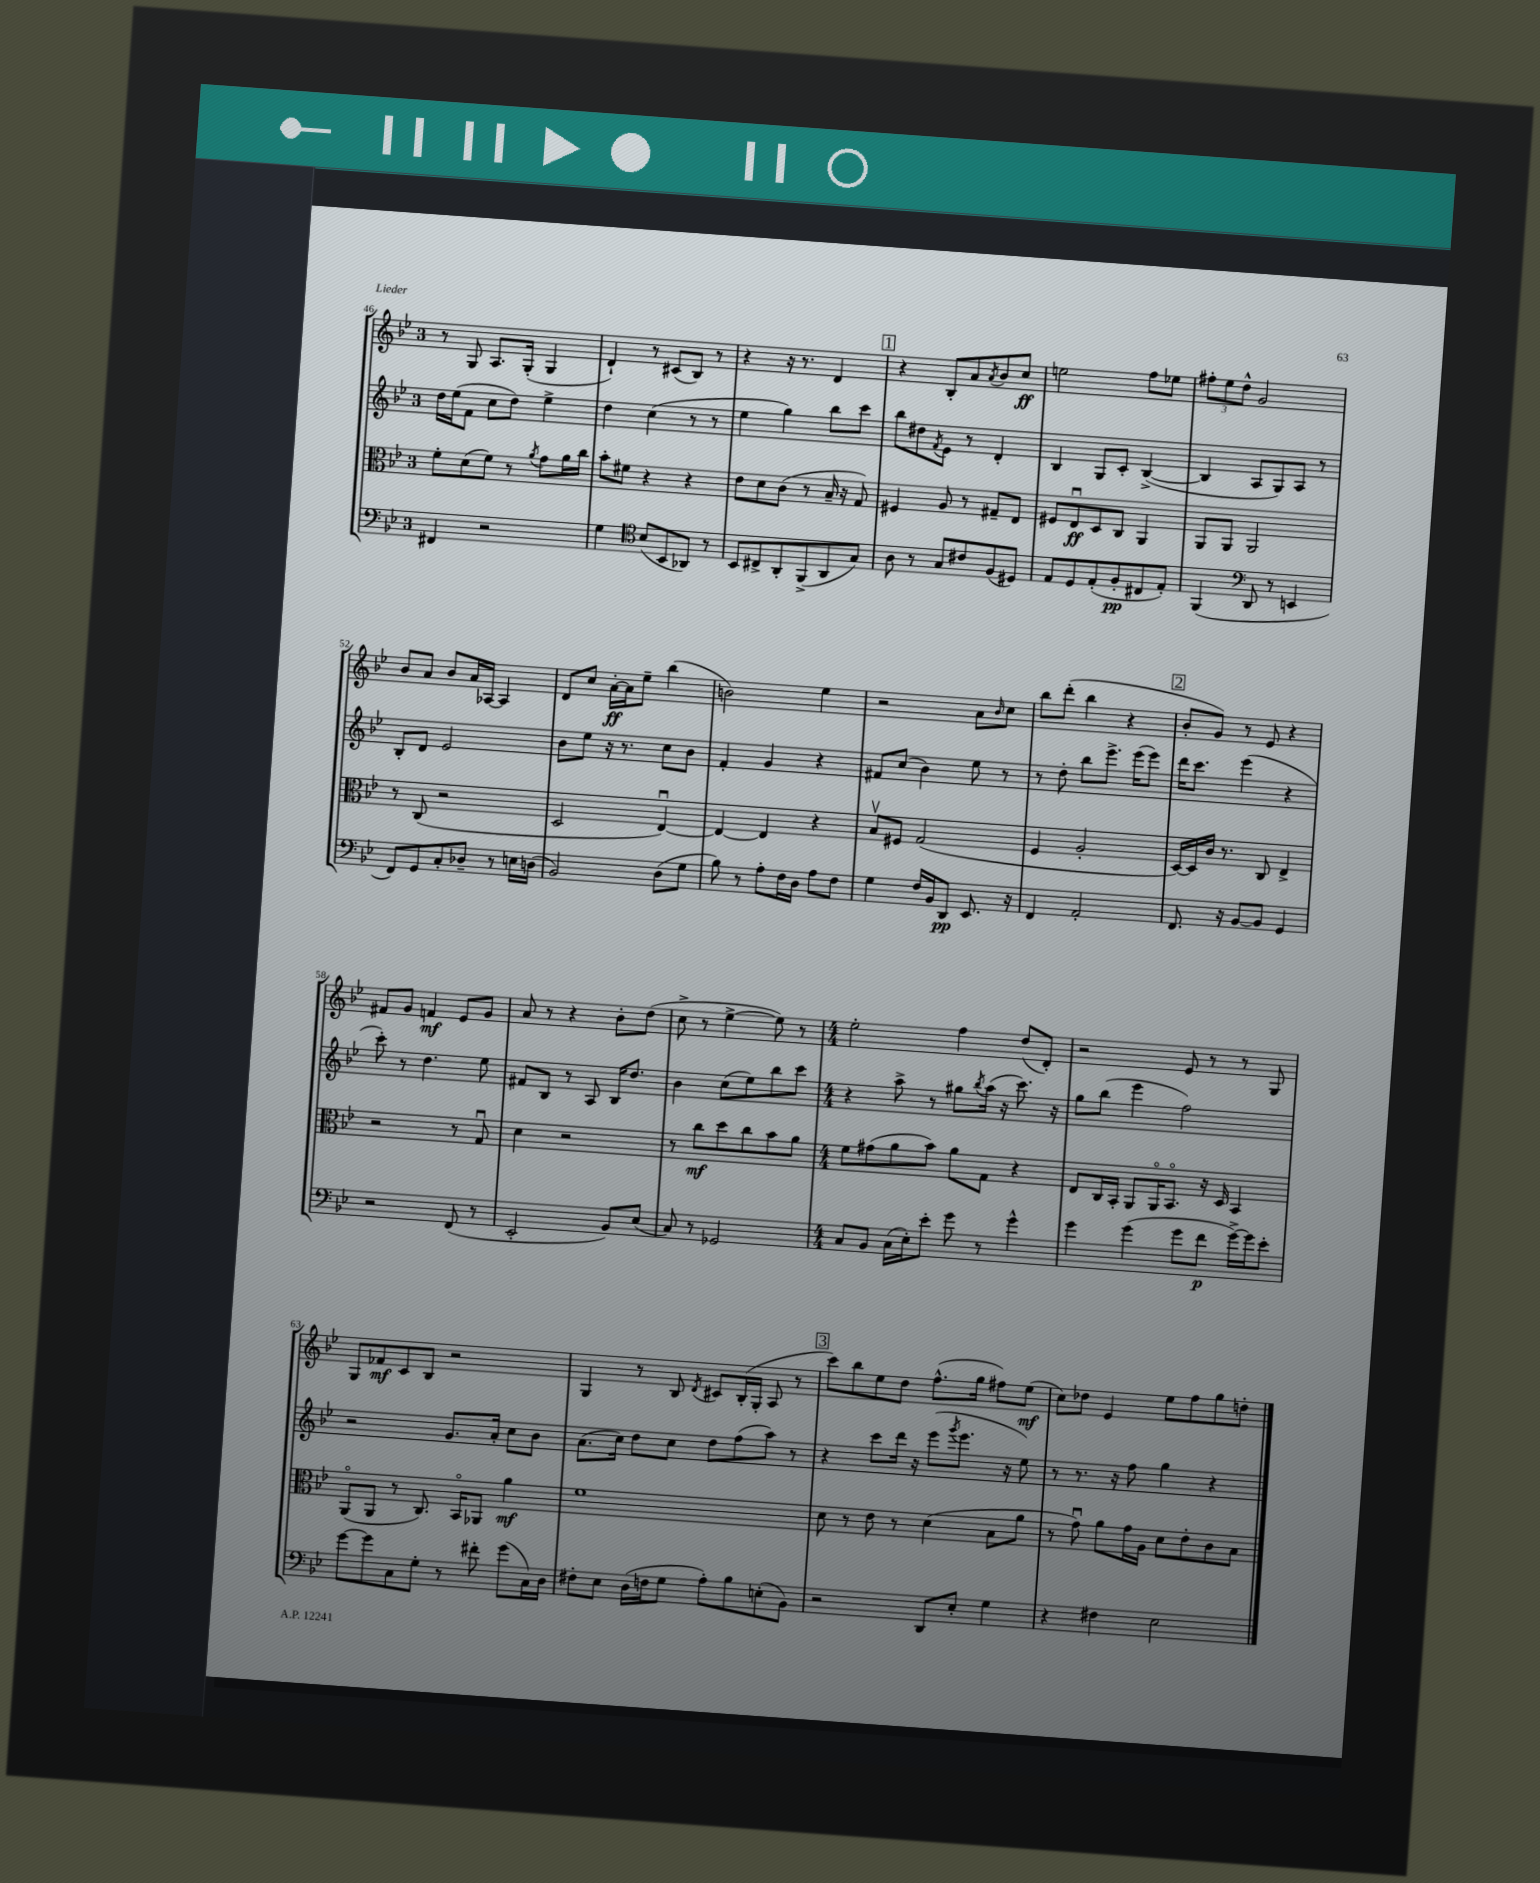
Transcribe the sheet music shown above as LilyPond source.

<<
\new StaffGroup <<
\new Staff = "s0" {
    \clef treble \key bes \major \once \override Staff.TimeSignature.style = #'single-digit \time 3/4
    r8 g8 a8. g16-.( g4 |
    d'4-!) r8 cis'8( bes8) r8 |
    r4 r16 r8. d'4 |
    \mark \markup { \box "1" } r4 bes8-. a'8 \acciaccatura { a'8 } bes'8 c''8\ff |
    e''2 f''8 ees''8 |
    \tuplet 3/2 { fis''8-. ees''8 d''8-^ } g'2 |
    bes'8 a'8 bes'8 a'16 aes16~ aes4 |
    d'8 c''8 a'16~-.\ff a'16 ees''8-- bes''4( |
    b'2) ees''4 |
    r2 a'8 \grace { bes'16 } c''8 |
    bes''8 d'''8-.( bes''4 r4 |
    \mark \markup { \box "2" } bes'8-. g'8) r8 ees'8 r4 |
    fis'8 g'8 f'4\mf ees'8 g'8 |
    a'8 r8 r4 bes'8-. d''8( |
    c''8-> r8 ees''4~-> ees''8) r8 |
    \numericTimeSignature \time 4/4 ees''2-. f''4 d''8( d'8-.) |
    r2 ees'8 r8 r8 g8 |
    g8 fes'8\mf c'8 bes8 r2 |
    g4 r8 bes8 \acciaccatura { d'8 } cis'8 bes16-.( g16-. a8 r8 |
    \mark \markup { \box "3" } c'''8) bes''8 ees''8 d''8 f''8.-^( g''16 fis''8) ees''8\mf( |
    c''8) des''8 ees'4 ees''8 f''8 g''8 d''8-. \bar "|." |
}
\new Staff = "s1" {
    \clef treble \key bes \major \once \override Staff.TimeSignature.style = #'single-digit \time 3/4
    d''16 ees''16( f'8 c''8 d''8) ees''4-> |
    d''4 c''4( r8 r8 |
    ees''4 g''4) bes''8 c'''8 |
    \mark \markup { \box "1" } bes''8 dis''8 \acciaccatura { f'8 } ees'8 r8 d'4-. |
    bes4 g8 c'8-. bes4~->( |
    bes4 a8 g8) a8 r8 |
    bes8-. d'8 ees'2 |
    bes'8 ees''8 r16 r8. c''8 bes'8 |
    f'4-. g'4 r4 |
    fis'8 c''8( bes'4) ees''8 r8 |
    r8 d''8-. bes''8 ees'''8.-> ees'''16( ees'''8) |
    \mark \markup { \box "2" } d'''16 c'''8. ees'''4( r4 |
    c'''8-.) r8 d''4. ees''8 |
    fis'8 bes8 r8 a8 bes16 d''8. |
    bes'4 c''8( ees''8) bes''8 c'''8 |
    \numericTimeSignature \time 4/4 r4 a''8-> r8 gis''8 \acciaccatura { bes''8 } a''16( r16 c'''8.) r16 |
    g''8 bes''8( ees'''4 f''2) |
    r2 g'8. a'16-. c''8 bes'8 |
    a'8.( c''16) d''8 c''8 d''8 f''8( a''8) r8 |
    \mark \markup { \box "3" } r4 c'''8 d'''16 r16 ees'''8( \acciaccatura { g'''8 } ees'''8. r16 ees''8) |
    r8 r8. r16 f''8 g''4 r4 \bar "|." |
}
\new Staff = "s2" {
    \clef alto \key bes \major \once \override Staff.TimeSignature.style = #'single-digit \time 3/4
    f'8-. d'8( f'8) r8 \acciaccatura { a'8 } g'8 a'16 c''16 |
    bes'8-. fis'8 r4 r4 |
    ees'8 d'8 c'8( r8 bes16-- r16 g8) |
    \mark \markup { \box "1" } fis4 a8 r8 gis8-- ees8 |
    fis8 ees8\downbow\ff d8 c8 a,4 |
    a,8 a,8 a,2 |
    r8 c8( r2 |
    d2 ees4~\downbow) |
    ees4~ ees4 r4 |
    bes8\upbow fis8 g2( |
    f4 a2-. |
    \mark \markup { \box "2" } d16~) d16 c'16 r8. c8 ees4-> |
    r2 r8 g8\downbow |
    d'4 r2 |
    r8 c''8\mf d''8 c''8 bes'8 a'8 |
    \numericTimeSignature \time 4/4 f'8 gis'8( a'8 bes'8) a'8 g8 r4 |
    ees8 c16 bes,16-. a,8 a,16\flageolet bes,8.\flageolet r16 d16 bes,4 |
    a,8\flageolet( a,8 r8 c8.) bes,16\flageolet aes,8 a'4\mf |
    f'1 |
    \mark \markup { \box "3" } d'8 r8 ees'8 r8 d'4( bes8 a'8 |
    r8 g'8\downbow) a'8 g'16 a16 d'8 ees'8-. c'8 bes8 \bar "|." |
}
\new Staff = "s3" {
    \clef bass \key bes \major \once \override Staff.TimeSignature.style = #'single-digit \time 3/4
    fis,4 r2 |
    g4 \clef tenor bes8( bes,8 aes,8) r8 |
    bes,8 cis8-> a,8-. f,8->( a,8 g8) |
    \mark \markup { \box "1" } a8 r8 g8 cis'8 f8( dis8) |
    ees8 d8 ees8-.( f8-.\pp cis8 ees8-.) |
    f,4( \clef bass d,8 r8 e,4 |
    f,8) g,8 c8-. des8-- r8 e16 d16( |
    bes,2) d8( g8 |
    bes8) r8 a8-. f16 d16 a8 f8 |
    g4 f16 bes,16 d,8\pp ees,8. r16 |
    f,4 a,2-. |
    \mark \markup { \box "2" } f,8. r16 bes,8~ bes,8 g,4 |
    r2 f,8( r8 |
    ees,2-. bes,8) ees8( |
    c8) r8 ges,2 |
    \numericTimeSignature \time 4/4 c8 bes,8 c16( ees16-.) ees'8-. g'8 r8 g'4-^ |
    g'4 g'4( g'8 f'8\p g'16~->) g'16 ees'8-. |
    g'8~ g'8 c8 g8-. r8 fis'8-. g'8( c16) d16 |
    fis8-. ees8 d16( f16 g8 a8-.) bes8 e8-.( bes,8) |
    \mark \markup { \box "3" } r2 d,8 ees8-. g4 |
    r4 fis4 ees2 \bar "|." |
}
>>
>>
\layout { \context { \Score currentBarNumber = #46 } }
